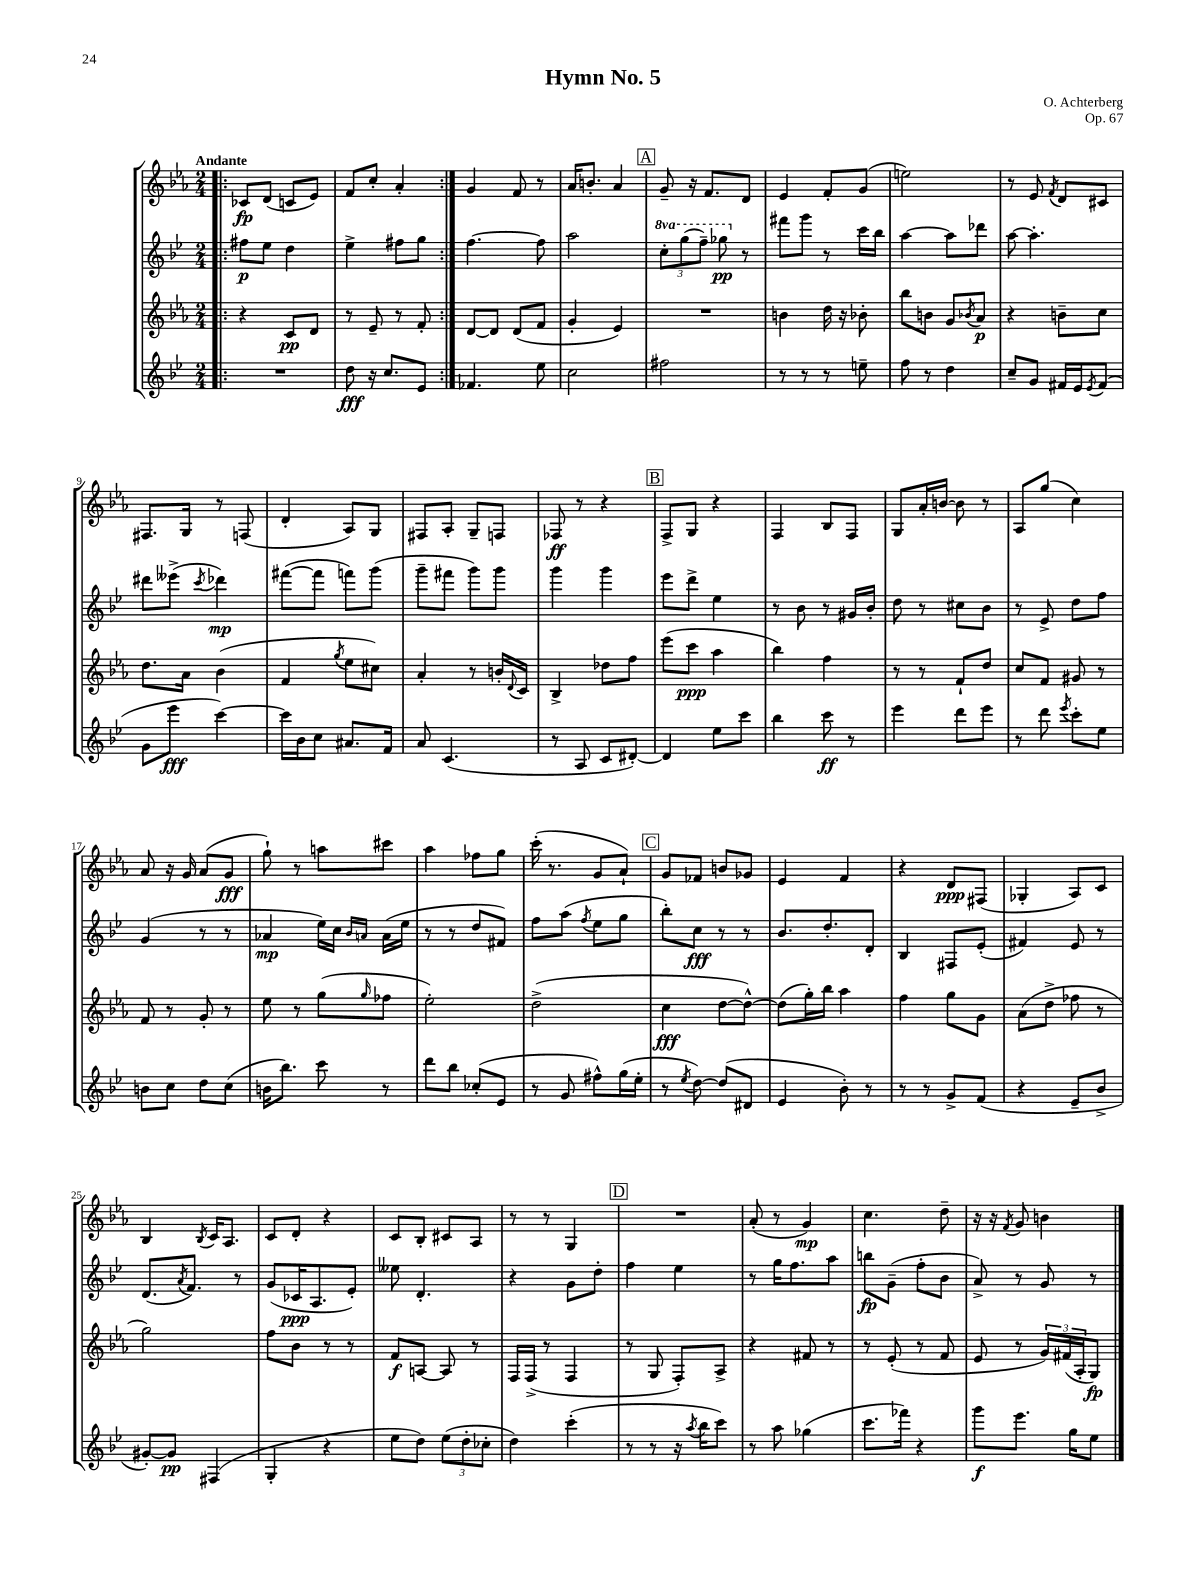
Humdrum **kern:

**kern	**kern	**kern	**kern
*staff4	*staff3	*staff2	*staff1
*clefG2	*clefG2	*clefG2	*clefG2
*k[b-e-]	*k[b-e-a-]	*k[b-e-]	*k[b-e-a-]
*M2/4	*M2/4	*M2/4	*M2/4
=!|:	=!|:	=!|:	=!|:
2r	4r	8ff#	8c-
.	.	8ee-	(8d
.	8c	4dd	8c
.	8d	.	8e-)
=	=	=	=
8dd	8r	4ee-^	8f
16r	8e-~	.	8cc'
8.cc	.	.	.
.	8r	8ff#	4a-'
8e-	8f'	8gg	.
=:|!	=:|!	=:|!	=:|!
4.f-	[8d	[4.ff	4g
.	8d]	.	.
.	(8d	.	8f
8ee-	8f	8ff]	8r
=	=	=	=
2cc	4g'	2aa	16a-
.	.	.	8.b'
.	4e-)	.	4a-
=	=	=	=
2ff#	2r	12ccc'	8g~
.	.	(12ggg	.
.	.	.	16r
.	.	12fff~)	.
.	.	.	8.f
.	.	8ggg-	.
.	.	8r	8d
=	=	=	=
8r	4b	8fff#	4e-
8r	.	8ggg	.
8r	16dd	8r	8f'
.	16r	.	.
8ee~	8b-'	16ccc	(8g
.	.	16bb-	.
=	=	=	=
8ff	8bb-	[4aa	2ee)
8r	8b	.	.
4dd	8g	8aa]	.
.	8qb-	.	.
.	8a-	8ddd-	.
=	=	=	=
8cc~	4r	[8aa	8r
8g	.	4.aa']	8e-
.	.	.	8qf
16f#	8b~	.	8d
16e-	.	.	.
8qe-	.	.	.
(8f#	8cc	.	8c#
=	=	=	=
8g	8.dd	8ddd#	8.F#
8eee-	.	(8eee--^	.
.	16a-	.	16G
.	.	8qccc	.
[4ccc)	(4b-	4ddd-)	8r
.	.	.	(8F
=	=	=	=
16ccc]	4f	([8fff#	4d'
16b-	.	.	.
8cc	.	8fff#]	.
.	8qgg	.	.
8.a#	8ee-	8fff)	8A-)
.	8cc#)	(8ggg	8G
16f	.	.	.
=	=	=	=
8a	4a-'	8ggg~	8F#
(4.c	.	8fff#	8A-'
.	8r	8ggg)	8G~
.	16b'	8ggg	8F
.	8qqd	.	.
.	16c	.	.
=	=	=	=
8r	4B-^	4ggg	8F-
8A	.	.	8r
8c	8dd-	4ggg	4r
[8d#')	8ff	.	.
=	=	=	=
4d#]	(8eee-	8eee-	8F^
.	8ccc	8ddd^	8G
8ee-	4aa-	4ee-	4r
8ccc	.	.	.
=	=	=	=
4bb-	4bb-)	8r	4F
.	.	8b-	.
8ccc	4ff	8r	8B-
8r	.	16g#	8F
.	.	16b-'	.
=	=	=	=
4eee-	8r	8dd	8G
.	8r	8r	16a-'
.	.	.	[16b
8ddd	8f`	8cc#	8b]
8eee-	8dd	8b-	8r
=	=	=	=
8r	8cc	8r	8A-
8ddd	8f	8e-^	(8gg
8qeee-	.	.	.
8ccc'	8g#	8dd	4cc)
8ee-	8r	8ff	.
=	=	=	=
8b	8f	(4g	8a-
8cc	8r	.	16r
.	.	.	16g
8dd	8g'	8r	(8a-
(8cc	8r	8r	8g
=	=	=	=
16b	8ee-	4a-	8gg`)
8.bb-)	.	.	.
.	8r	.	8r
8ccc	(8gg	16ee-)	8aa
.	.	16cc	.
.	.	16qqb-	.
.	16qqgg	16qqa	.
8r	8ff-	(16a	8ccc#
.	.	16ee-	.
=	=	=	=
8ddd	2ee-')	8r	4aa-
8bb-	.	8r	.
(8cc-'	.	8dd	8ff-
8e-	.	8f#)	8gg
=	=	=	=
8r	(2dd^	8ff	(16ccc'
.	.	.	8.r
8g	.	(8aa	.
.	.	8qff	.
8ff#^^)	.	8ee-	8g
(16gg	.	8gg	8a-`)
16ee-'	.	.	.
=	=	=	=
8r	4cc	8bb-')	8g
8qee-	.	.	.
[8dd)	.	8cc	8f-
(8dd]	[8dd	8r	8b
8d#	8dd^^_)	8r	8g-
=	=	=	=
4e-	(8dd]	8.b-	4e-
.	16gg')	.	.
.	16bb-	8.dd'	.
8b-')	4aa-	.	4f
8r	.	8d'	.
=	=	=	=
8r	4ff	4B-	4r
8r	.	.	.
8g^	8gg	8F#	8d
(8f	8g	(8e-'	(8F#
=	=	=	=
4r	(8a-	4f#)	4G-'
.	8dd^	.	.
8e-~	8ff-	8e-	8A-)
8b-^	8r	8r	8c
=	=	=	=
[8g#')	2gg)	(8.d	4B-
8g#]	.	.	.
.	.	8qa	.
.	.	8.f)	.
.	.	.	8qB-
(4F#	.	.	16c
.	.	.	8.A-
.	.	8r	.
=	=	=	=
4G'	8ff	(8g	8c
.	8b-	16c-	8d'
.	.	8.A	.
4r	8r	.	4r
.	8r	8e-')	.
=	=	=	=
8ee-	8f	8ee--	8c
8dd)	[8A	4.d'	8B-'
(12ee-	8A]	.	8c#
12dd'	.	.	.
.	8r	.	8A-
12cc-'	.	.	.
=	=	=	=
4dd)	16F	4r	8r
.	(16F^	.	.
.	8r	.	8r
(4ccc'	4F	8g	4G
.	.	8dd'	.
=	=	=	=
8r	8r	4ff	2r
8r	8G	.	.
16r	8F')	4ee-	.
8qaa	.	.	.
16bb-	.	.	.
8ccc)	8A-^	.	.
=	=	=	=
8r	4r	8r	(8a-'
8aa	.	16gg	8r
.	.	8.ff	.
(4gg-	8f#	.	4g)
.	8r	8aa	.
=	=	=	=
8.ccc	8r	8bb	4.cc
.	(8e-'	(8g~	.
16fff-)	.	.	.
4r	8r	8ff'	.
.	8f	8b-	8dd~
=	=	=	=
8ggg	8e-	8a^)	16r
.	.	.	16r
.	.	.	8qf
8.eee-	8r	8r	8g
.	24g)	8g	4b
.	(24f#	.	.
16gg	.	.	.
.	24A-'	.	.
8ee-	8G)	8r	.
==	==	==	==
*-	*-	*-	*-
